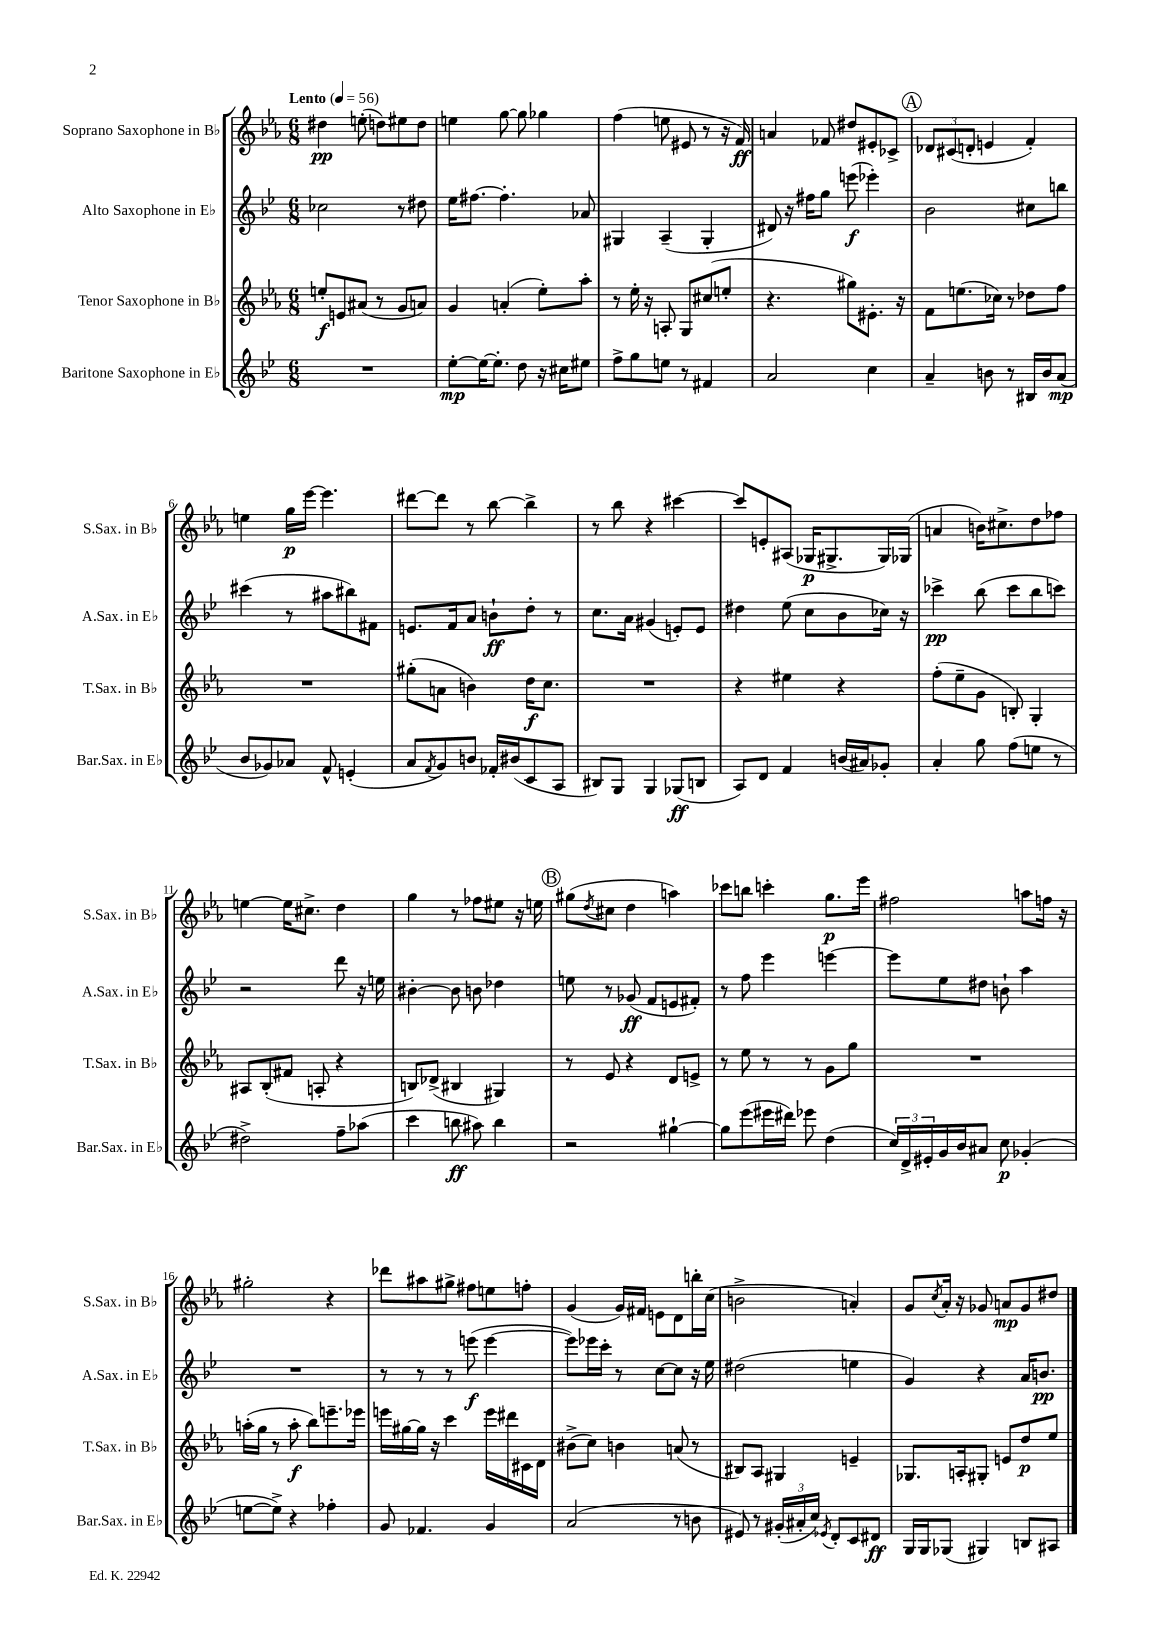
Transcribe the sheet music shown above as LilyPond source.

<<
\new StaffGroup <<
\new Staff = "s0" \with { instrumentName = "Soprano Saxophone in Bb" shortInstrumentName = "S.Sax. in Bb" } {
    \clef treble \key ees \major \numericTimeSignature \time 6/8 \tempo "Lento" 4 = 56
    dis''4\pp e''8-.( d''8) eis''8 d''8 |
    e''4 g''8~ g''8 ges''4 |
    f''4( e''8 eis'8 r8 r16 f'16\ff) |
    a'4 fes'8 dis''8 eis'8-. ces'8-> |
    \mark \markup { \circle "A" } \tuplet 3/2 { des'8 cis'8( d'8-. } e'4 f'4-.) |
    e''4 g''16\p ees'''16~ ees'''4. |
    dis'''8~ dis'''8 r8 bes''8~ bes''4-> |
    r8 bes''8 r4 cis'''4~ |
    cis'''8 e'8-. ais8( ges16\p gis8.-> gis16) ges16( |
    a'4 b'16) cis''8.-> d''8 fes''8 |
    e''4~ e''16 cis''8.-> d''4 |
    g''4 r8 fes''8 eis''8 r16 e''16 |
    \mark \markup { \circle "B" } gis''8( \acciaccatura { d''8 } cis''8 d''4 a''4) |
    ces'''8 b''8 c'''4-. g''8.\p ees'''16 |
    fis''2 a''8 f''16 r16 |
    gis''2-. r4 |
    des'''8 ais''8 gis''8-> fis''8 e''8 f''8-. |
    g'4( g'16) fis'16 e'8 d'8 b''16-. c''16( |
    b'2-> a'4-.) |
    g'8 \acciaccatura { c''8 } aes'16-. r16 ges'8 a'8\mp ges'8 dis''8 \bar "|." |
}
\new Staff = "s1" \with { instrumentName = "Alto Saxophone in Eb" shortInstrumentName = "A.Sax. in Eb" } {
    \clef treble \key bes \major \numericTimeSignature \time 6/8
    ces''2 r8 dis''8 |
    ees''16 fis''8.~ fis''4.-. aes'8 |
    gis4 a4--( gis4-. |
    dis'8) r16 fis''16 g''8 e'''8\f( ees'''4-.) |
    \mark \markup { \circle "A" } bes'2 cis''8 b''8 |
    cis'''4( r8 ais''8 bis''8) fis'8 |
    e'8. f'16 a'8 b'8-!\ff d''8-. r8 |
    c''8. a'16 gis'4( e'8-.) e'8 |
    dis''4 ees''8( c''8 bes'8 ces''16) r16 |
    ces'''4->\pp bes''8( ces'''8 bes''8 c'''8) |
    r2 d'''8 r16 e''16 |
    bis'4~-. bis'8 b'8 des''4 |
    \mark \markup { \circle "B" } e''8 r8 ges'8\ff( f'8 e'8 fis'8-.) |
    r8 f''8 ees'''4 e'''4~ |
    e'''8 ees''8 dis''8 b'8-! a''4 |
    R2. |
    r8 r8 r8 e'''8\f( e'''4~ |
    e'''8) ees'''16 c'''16-. r8 c''8~ c''8 r16 ees''16 |
    dis''2( e''4 |
    g'4) r4 a'16 b'8.\pp \bar "|." |
}
\new Staff = "s2" \with { instrumentName = "Tenor Saxophone in Bb" shortInstrumentName = "T.Sax. in Bb" } {
    \clef treble \key ees \major \numericTimeSignature \time 6/8
    e''8-.\f e'8 ais'8( r8 g'8 a'8) |
    g'4 a'4-.( ees''8-.) aes''8-. |
    r8 ees''16-. r16 a8-. g8 cis''8( e''8-. |
    r4. gis''8) eis'8.-. r16 |
    \mark \markup { \circle "A" } f'8 e''8.( ces''16) r8 des''8 f''8 |
    R2. |
    gis''8-.( a'8 b'4) d''16\f c''8. |
    R2. |
    r4 eis''4 r4 |
    f''8-.( ees''8-- g'8 b8-.) g4-. |
    ais8 bes8-.( fis'8 a8-. r4 |
    b8) des'8->( bis4 gis4) |
    \mark \markup { \circle "B" } r8 ees'8 r4 d'8 e'8-> |
    r8 ees''8 r8 r8 g'8 g''8 |
    R2. |
    a''16-.( g''16 r8 a''8-.\f bes''8) e'''8.-- ees'''16 |
    e'''16 gis''16~ gis''16 r16 c'''4 e'''16 dis'''16 cis'16 d'16 |
    bis'8->( c''8) b'4 a'8( r8 |
    bis8) aes8 gis4 e'4-- |
    ges8. a16-. gis8-. e'8 d''8\p ees''8 \bar "|." |
}
\new Staff = "s3" \with { instrumentName = "Baritone Saxophone in Eb" shortInstrumentName = "Bar.Sax. in Eb" } {
    \clef treble \key bes \major \numericTimeSignature \time 6/8
    R2. |
    ees''8~-.\mp ees''16~ ees''8.-. d''8 r16 cis''16 eis''8 |
    f''8-> g''8 e''8 r8 fis'4 |
    a'2 c''4 |
    \mark \markup { \circle "A" } a'4-- b'8 r8 bis16 b'16 a'8\mp( |
    bes'8 ges'8) aes'8 f'8-^ e'4-.( |
    a'8 \acciaccatura { f'8 } g'8) b'8 fes'16-. bis'16( c'8 a8 |
    bis8) g8 g4 ges8\ff( b8 |
    a8) d'8 f'4 b'16( ais'16) ges'8-. |
    a'4-. g''8 f''8( e''8 r8 |
    dis''2->) f''8-- aes''8( |
    c'''4 b''8\ff ais''8) b''4 |
    \mark \markup { \circle "B" } r2 gis''4~-! |
    gis''8 ees'''8( eis'''16 dis'''16) ees'''8 d''4( |
    \tuplet 3/2 { c''16) d'16-> eis'16-. } g'16 bes'16 ais'8 c''8\p ges'4-.( |
    e''8~ e''8->) r4 fes''4-. |
    g'8 fes'4. g'4 |
    a'2( r8 b'8 |
    eis'8) r8 \tuplet 3/2 { gis'16-.( ais'16-. c''16) } \acciaccatura { ees'8 } d'8-. c'8 dis'8\ff |
    g16 g16 ges8( gis4) b8 ais8 \bar "|." |
}
>>
>>
